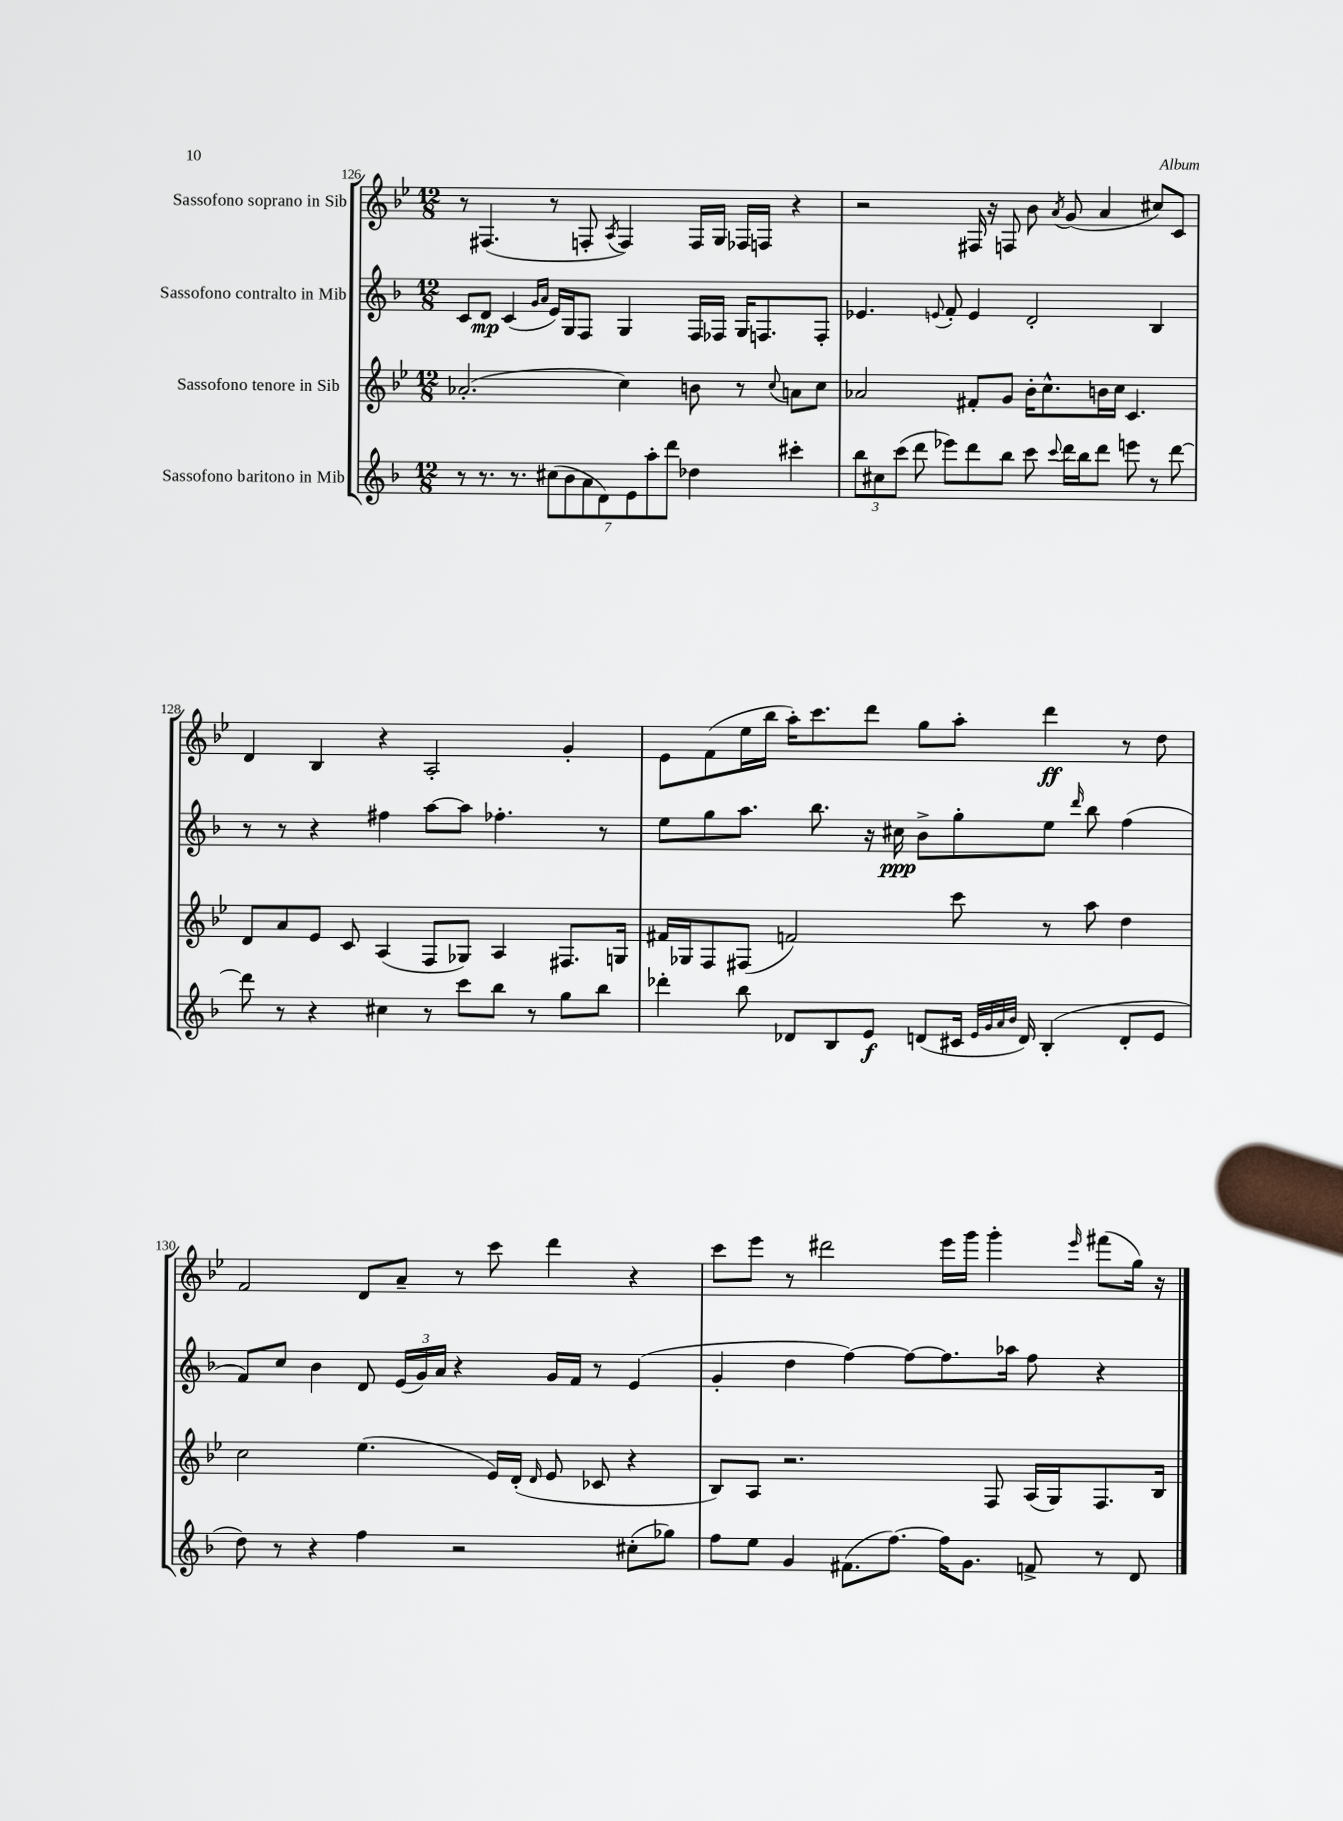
<<
\new StaffGroup <<
\new Staff = "s0" \with { instrumentName = "Sassofono soprano in Sib" } {
    \clef treble \key bes \major \numericTimeSignature \time 12/8
    \autoBeamOff r8 fis4.( r8 f8-. \acciaccatura { a8 } f4) f16[ g16] fes16[ f16] r4 |
    r2 fis16 r16 f8 bes'8 \acciaccatura { a'8 } g'8( a'4 cis''8[) c'8] |
    d'4 bes4 r4 a2-. g'4-. |
    ees'8[ f'8( ees''16 bes''16] a''16[-.) c'''8. d'''8] g''8[ a''8]-. d'''4\ff r8 d''8 |
    f'2 d'8[ a'8]-- r8 c'''8 d'''4 r4 |
    c'''8[ ees'''8] r8 dis'''2 ees'''16[ g'''16] g'''4-. \grace { ees'''16 } fis'''8[( g''16]) r16 \bar "|." |
}
\new Staff = "s1" \with { instrumentName = "Sassofono contralto in Mib" } {
    \clef treble \key f \major \numericTimeSignature \time 12/8
    \autoBeamOff c'8[ d'8]\mp c'4( \grace { g'16[ a'16] } e'16[) g16 f8] g4 f16[ fes16] g16[ f8. f8]-. |
    ees'4. \appoggiatura { e'8 } f'8-. e'4 d'2-. bes4 |
    r8 r8 r4 fis''4 a''8[~ a''8] fes''4.-. r8 |
    e''8[ g''8 a''8.] bes''8. r16 cis''16\ppp bes'8[-> g''8-. e''8] \grace { d'''16 } bes''8 f''4( |
    f'8[) c''8] bes'4 d'8 \tuplet 3/2 { e'16[( g'16) a'16] } r4 g'16[ f'16] r8 e'4( |
    g'4-. d''4 f''4~) f''8[~ f''8. aes''16] f''8 r4 \bar "|." |
}
\new Staff = "s2" \with { instrumentName = "Sassofono tenore in Sib" } {
    \clef treble \key bes \major \numericTimeSignature \time 12/8
    \autoBeamOff aes'2.-.( c''4) b'8 r8 \appoggiatura { c''8 } a'8[ c''8] |
    aes'2 fis'8[-. g'8] bes'16[-. c''8.-^ b'16 c''16] c'4. |
    d'8[ a'8 ees'8] c'8 a4( f8[ ges8]) a4 fis8.[ g16] |
    fis'16[ ges16 f8 fis8]( f'2) c'''8 r8 a''8 d''4 |
    c''2 ees''4.( ees'16[) d'16]-.( \grace { d'16 } ees'8 ces'8 r4 |
    bes8[) a8] r2. f8 a16[( g16) f8. bes16] \bar "|." |
}
\new Staff = "s3" \with { instrumentName = "Sassofono baritono in Mib" } {
    \clef treble \key f \major \numericTimeSignature \time 12/8
    \autoBeamOff r8 r8. r8. \tuplet 7/4 { cis''8[( bes'8 a'8 d'8) e'8 a''8-. d'''8] } des''4 cis'''4-. |
    \tuplet 3/2 { bes''8[ cis''8 c'''8]( } d'''8 ees'''8[) d'''8 bes''8] c'''8 \appoggiatura { c'''8 } d'''16[ bes''16 d'''8] e'''8 r8 d'''8~ |
    d'''8 r8 r4 cis''4 r8 c'''8[ bes''8] r8 g''8[ bes''8] |
    des'''4-. bes''8 des'8[ bes8 e'8]\f d'8[( cis'16] \grace { e'32[ g'32 a'32 bes'32] } d'16) bes4-.( d'8[-. e'8] |
    d''8) r8 r4 f''4 r2 cis''8[-.( ges''8]) |
    f''8[ e''8] g'4 fis'8.[( f''8.]~) f''16[ g'8.] f'8-> r8 d'8 \bar "|." |
}
>>
>>
\layout { \context { \Score currentBarNumber = #126 } }
